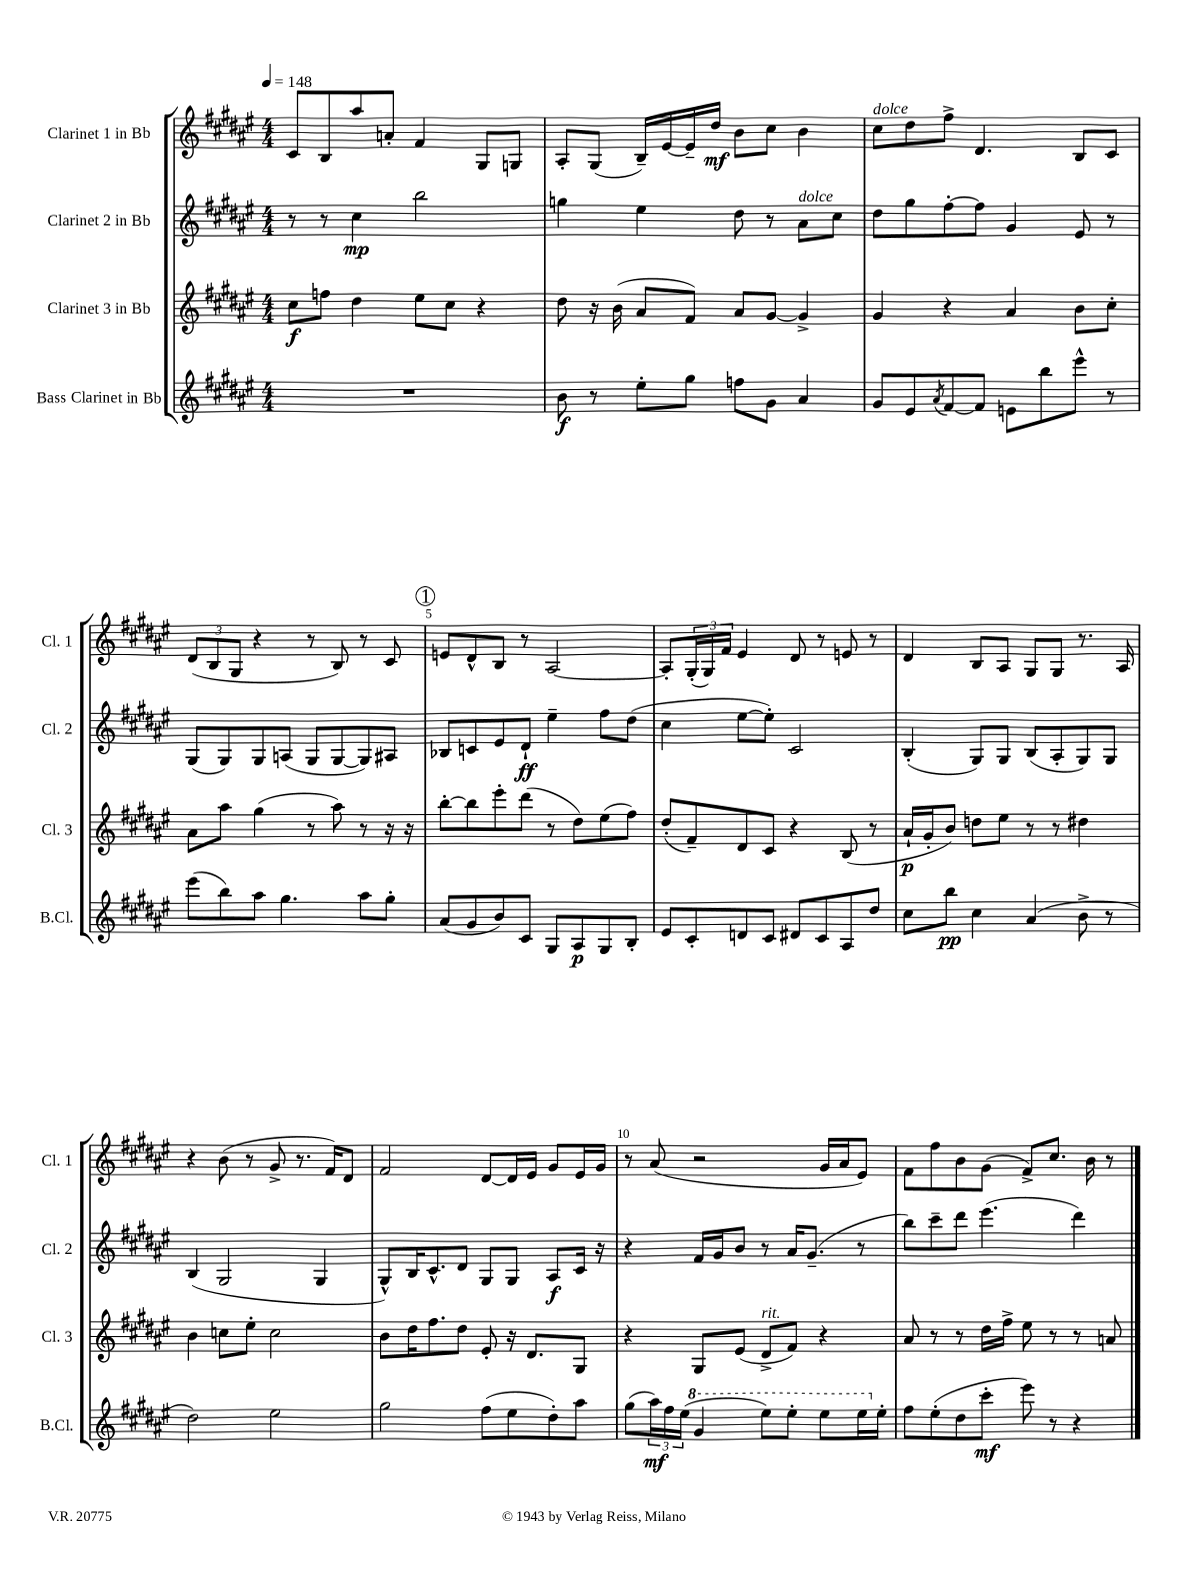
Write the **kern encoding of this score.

**kern	**kern	**kern	**kern
*staff4	*staff3	*staff2	*staff1
*clefG2	*clefG2	*clefG2	*clefG2
*k[f#c#g#d#a#e#]	*k[f#c#g#d#a#e#]	*k[f#c#g#d#a#e#]	*k[f#c#g#d#a#e#]
*M4/4	*M4/4	*M4/4	*M4/4
*MM148	*MM148	*MM148	*MM148
1r	8cc#	8r	8c#
.	8ff	8r	8B
.	4dd#	4cc#	8aa#
.	.	.	8a'
.	8ee#	2bb	4f#
.	8cc#	.	.
.	4r	.	8G#
.	.	.	8G
=	=	=	=
8b	8dd#	4gg	8A#'
8r	16r	.	(8G#
.	(16b	.	.
8ee#'	8a#	4ee#	16B~)
.	.	.	[16e#
8gg#	8f#)	.	16e#~]
.	.	.	16dd#
8ff	8a#	8dd#	8b
8g#	[8g#	8r	8cc#
4a#	4g#^]	8a#	4b
.	.	8cc#	.
=	=	=	=
8g#	4g#	8dd#	8cc#
8e#	.	8gg#	8dd#
8qa#	.	.	.
[8f#	4r	[8ff#'	8ff#^
8f#]	.	8ff#]	4.d#
8e	4a#	4g#	.
8bb	.	.	.
8eee#^^	8b	8e#	8B
8r	8cc#'	8r	8c#
=	=	=	=
(8eee#	8a#	(8G#	(12d#
.	.	.	12B
8bb)	8aa#	8G#)	.
.	.	.	12G#
8aa#	(4gg#	8G#	4r
4.gg#	.	(8A	.
.	8r	8G#	8r
.	8aa#)	[8G#	8B)
8aa#	8r	8G#])	8r
8gg#'	16r	8A#	8c#
.	16r	.	.
=	=	=	=
(8a#	[8bb'	8B-	8e
8g#	8bb]	8c	8d#^^
8b)	8eee#'	8e#	8B
8c#	(8ddd#	8d#`	8r
8G#	8r	4ee#~	[2A#
8A#	8dd#)	.	.
8G#	(8ee#	8ff#	.
8B'	8ff#)	(8dd#	.
=	=	=	=
8e#	(8dd#'	4cc#	8A#']
8c#'	8f#~)	.	(24G#'
.	.	.	24G#)
.	.	.	24f#
8d	8d#	[8ee#	4e#
8c#	8c#	8ee#'])	.
8d#	4r	2c#	8d#
8c#	.	.	8r
8A#	(8B	.	8e
8dd#	8r	.	8r
=	=	=	=
8cc#	16a#`	(4B'	4d#
.	16g#'	.	.
8bb	8b)	.	.
4cc#	8dd	8G#)	8B
.	8ee#	8G#	8A#
(4a#	8r	(8B	8G#
.	8r	8A#'	8G#
8b^	4dd#	8G#)	8.r
8r	.	8G#	.
.	.	.	16A#
=	=	=	=
2dd#)	4b	(4B	4r
.	8cc	2G#	(8b
.	8ee#'	.	8r
2ee#	2cc	.	8g#^
.	.	.	8.r
.	.	4G#	.
.	.	.	16f#)
.	.	.	8d#
=	=	=	=
2gg#	8b	8G#^^)	2f#
.	16dd#	16B	.
.	8.ff#	8.c#^^	.
.	8dd#	8d#	.
(8ff#	8e#'	8G#	[8d#
8ee#	16r	8G#	16d#]
.	8.d#	.	16e#
8dd#')	.	8A#	8g#
8aa#	8G#	16c#	16e#
.	.	16r	16g#
=	=	=	=
(8gg#	4r	4r	8r
24aa#)	.	.	(8a#
24ff#	.	.	.
(24ee#	.	.	.
4gg#	8G#	16f#	2r
.	.	16g#	.
.	(8e#	8b	.
8eee#)	8d#^	8r	.
8eee#'	8f#)	16a#	.
.	.	(8.g#~	.
8eee#	4r	.	16g#
.	.	.	16a#
16eee#	.	8r	8e#)
16ee#'	.	.	.
=	=	=	=
8ff#	8a#	8bb)	8f#
(8ee#'	8r	8ccc#~	8ff#
8dd#	8r	8ddd#	8b
8ccc#'	16dd#	(4.eee#	(8g#
.	16ff#^	.	.
8eee#)	8ee#	.	8f#^)
8r	8r	.	8.cc#
4r	8r	4ddd#)	.
.	.	.	16b
.	8a	.	8r
==	==	==	==
*-	*-	*-	*-
